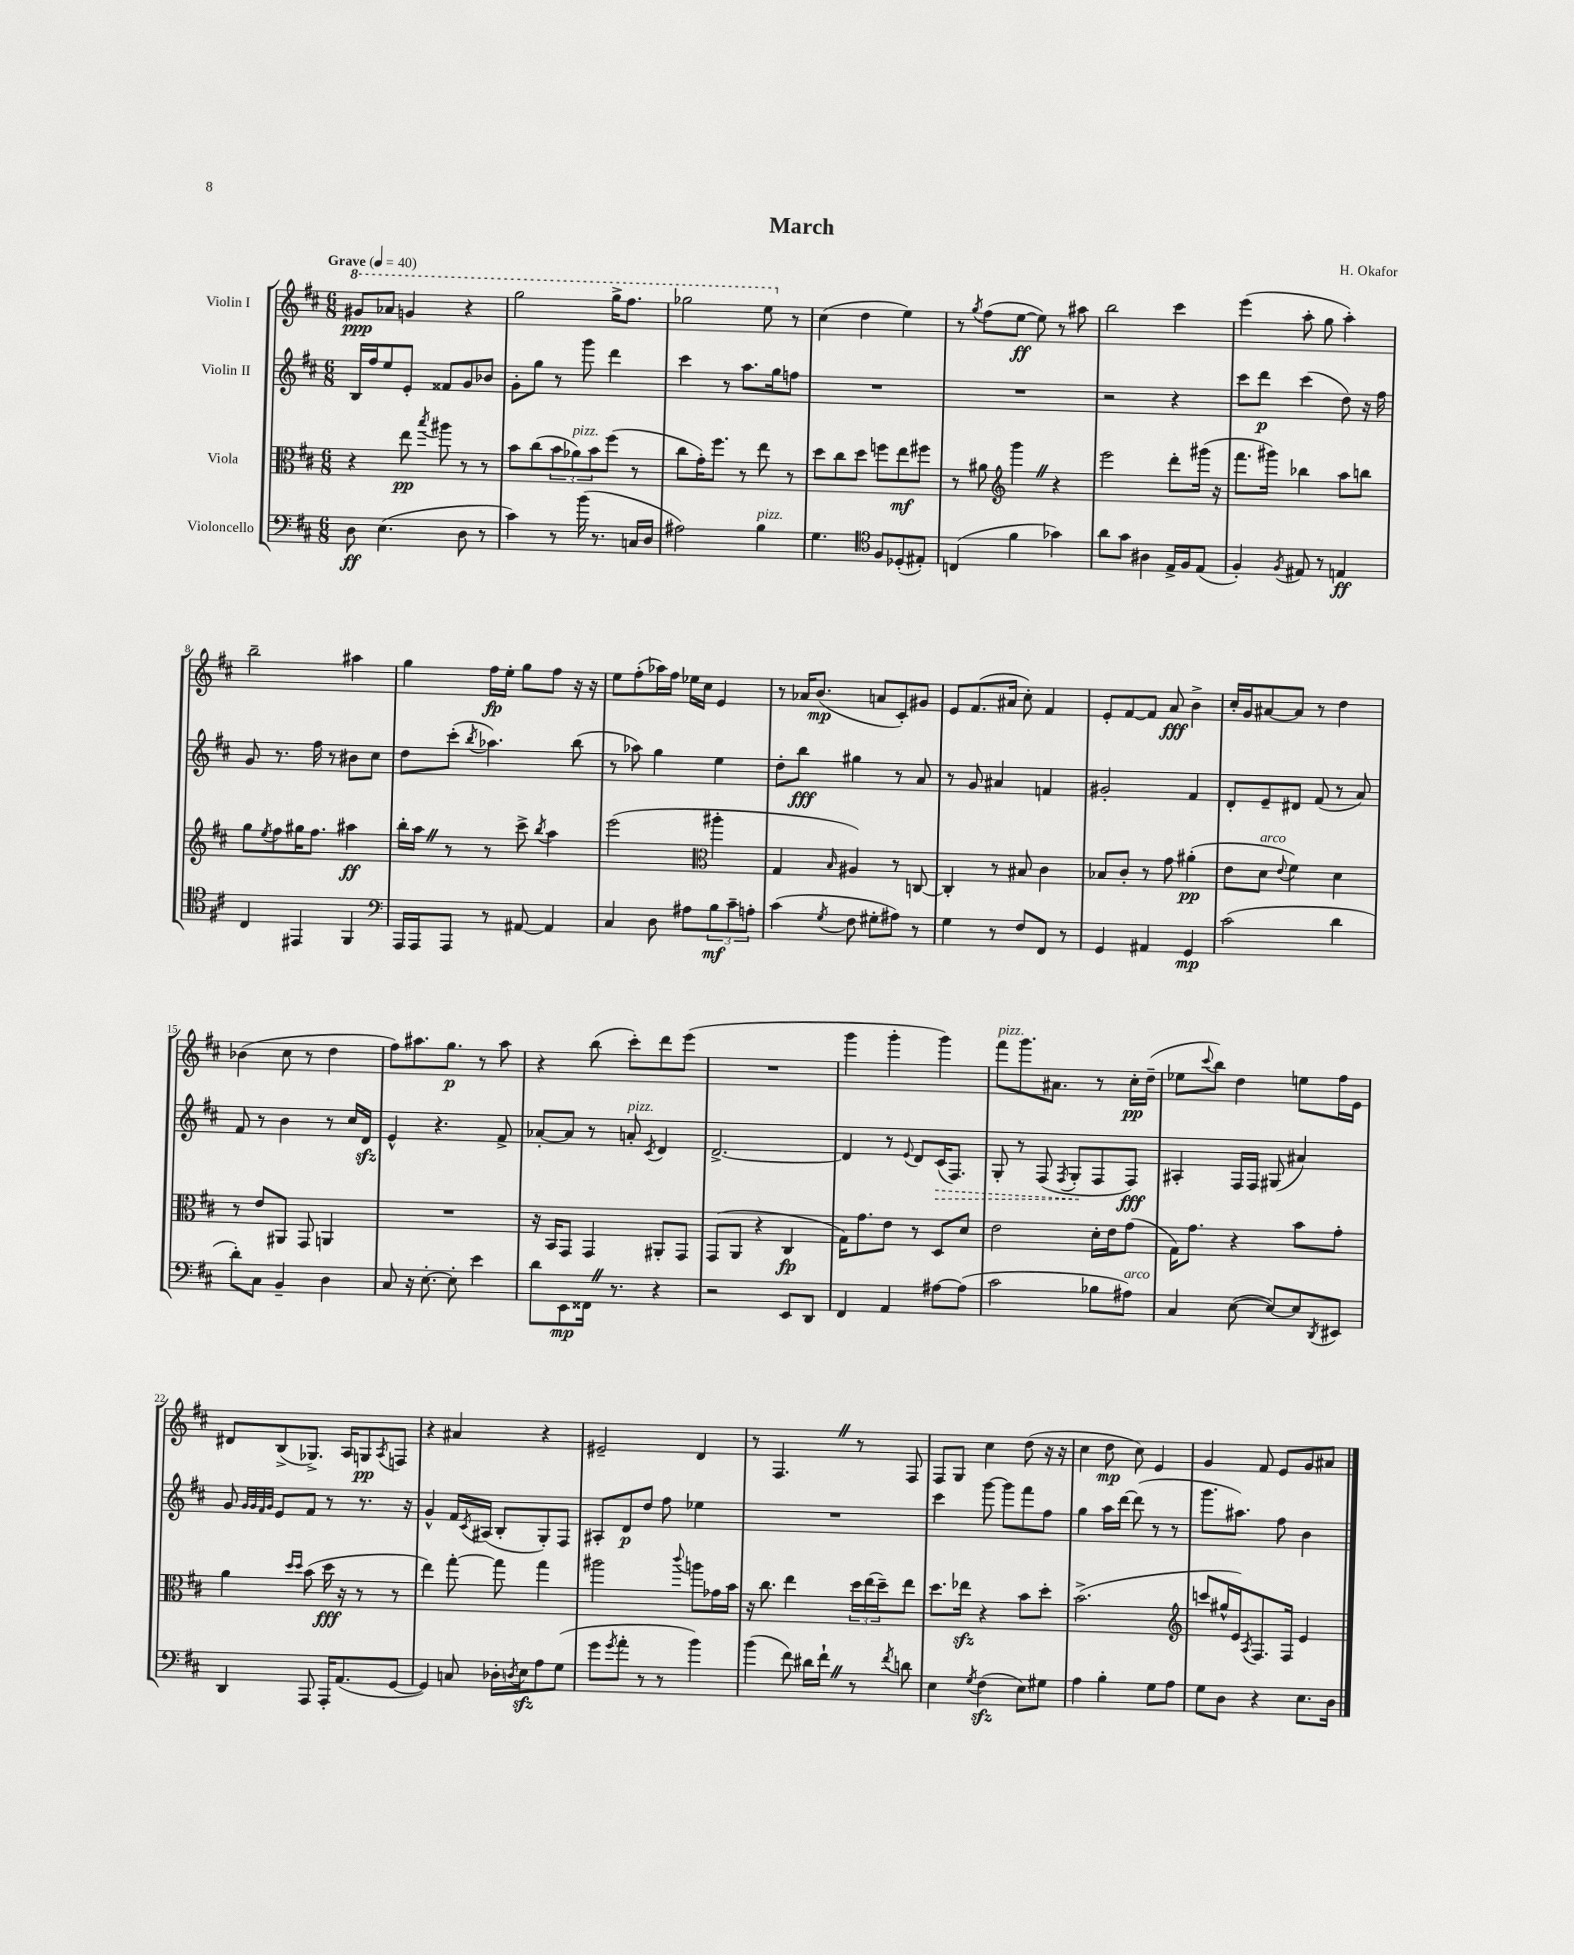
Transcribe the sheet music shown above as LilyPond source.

\header { title = "March" composer = "H. Okafor" }
<<
\new StaffGroup <<
\new Staff = "s0" \with { instrumentName = "Violin I" } {
    \clef treble \key d \major \numericTimeSignature \time 6/8 \tempo "Grave" 4 = 40
    \ottava #1 gis''8\ppp aes''8 g''4 r4 |
    g'''2 g'''16-> fis'''8. |
    ges'''2 e'''8 \ottava #0 r8 |
    cis''4( d''4 e''4) |
    r8 \acciaccatura { g''8 } fis''8( e''8~\ff e''8) r8 ais''8 |
    b''2 cis'''4 |
    e'''4( a''8-. g''8 a''4-.) |
    b''2-- ais''4 |
    g''4 fis''16\fp e''16-. g''8 fis''8 r16 r16 |
    e''8 fis''8-.( aes''16) fis''16 ees''16 cis''16 e'4 |
    r8 aes'16 b'8.\mp( a'8 cis'8-.) gis'8 |
    e'8 fis'8.( ais'16 cis''8-.) fis'4 |
    e'8-. fis'8~ fis'8 a'8\fff b'4-> |
    cis''16-. g'16 ais'8~ ais'8 r8 d''4 |
    bes'4( cis''8 r8 d''4 |
    fis''8) ais''8. g''8.\p r8 ais''8 |
    r4 b''8( cis'''8-.) d'''8 e'''8( |
    R2. |
    g'''4 g'''4-. g'''4) |
    fis'''8^\markup { \italic "pizz." } g'''8. ais'8. r8 cis''16-.\pp d''16--( |
    ees''8 \appoggiatura { cis'''8 } b''8) d''4 e''8 fis''16 e'16 |
    dis'8 b8->( ges8.->) a16 g8\pp \acciaccatura { a8 } f8 |
    r4 ais'4 r4 |
    eis'2-- d'4 |
    r8 fis4. \once \override BreathingSign.text = \markup { \musicglyph "scripts.caesura.straight" } \breathe r8 fis8 |
    fis8 g8 cis''4 d''8( r16 r16 |
    cis''4 d''8\mp cis''8) e'4 |
    g'4 fis'8 e'8 g'8 ais'8 \bar "|." |
}
\new Staff = "s1" \with { instrumentName = "Violin II" } {
    \clef treble \key d \major \numericTimeSignature \time 6/8
    b16 fis''16 e''8 e'8-. fisis'8 g'8 bes'8 |
    g'8-. g''8 r8 g'''8 d'''4 |
    cis'''4 r8 a''8. g''16 f''8 |
    R2. |
    R2. |
    r2 r4 |
    cis'''8 d'''8\p cis'''4( d''8) r16 fis''16 |
    g'8 r8. fis''16 r8 bis'8 cis''8 |
    d''8 cis'''8-.( \acciaccatura { b''8 } aes''4.) b''8( |
    r8 aes''8) g''4 e''4 |
    d''8-. b''8\fff gis''4 r8 a'8 |
    r8 g'8 ais'4 f'4 |
    gis'2-. fis'4 |
    d'8-. e'8-- dis'8 fis'8( r8 a'8) |
    fis'8 r8 b'4 r8 cis''16 d'16\sfz |
    e'4-^ r4. fis'8-> |
    aes'8~-. aes'8 r8 a'8-.^\markup { \italic "pizz." } \acciaccatura { cis'8 } d'4 |
    d'2.~-> |
    d'4 r8 \appoggiatura { e'8 } d'8 \once \override Hairpin.style = #'dashed-line cis'16\>( fis8.) |
    g8-. r8 fis8( \acciaccatura { fis8 } g8-.\! fis8 fis8\fff) |
    ais4-. fis16 fis16 gis8( ais'4) |
    g'8 \grace { g'32 g'32 fis'32 g'32 } e'8 fis'8 r8 r8. r16 |
    g'4-^ fis'16 \acciaccatura { cis'8 } ais16( b8-. g8-.) fis8 |
    ais8-. d'8\p d''8 fis''8 ees''4 |
    R2. |
    cis'''4 g'''8~ g'''8 fis'''8 fis''8 |
    g''4 a''16 d'''16~ d'''8( r8 r8 |
    g'''8. ais''8.) fis''8 b'4 \bar "|." |
}
\new Staff = "s2" \with { instrumentName = "Viola" } {
    \clef alto \key d \major \numericTimeSignature \time 6/8
    r4 e''8\pp \acciaccatura { b''8 } ais''8 r8 r8 |
    b'8 cis''8( \tuplet 3/2 { b'8 aes'8^\markup { \italic "pizz." }) b'8 } fis''8( r8 |
    cis''8 g'16-.) fis''8. r8 e''8 r8 |
    d''8 cis''8 d''8 f''8 e''8\mf fis''8 |
    r8 ais'8 \clef treble g'''4 \once \override BreathingSign.text = \markup { \musicglyph "scripts.caesura.straight" } \breathe r4 |
    e'''2 d'''8-. gis'''16( r16 |
    fis'''8. gis'''16) bes''4 a''8 b''8 |
    g''8 \acciaccatura { e''8 } fis''8 gis''16 fis''8. ais''4\ff |
    b''16-. a''16 \once \override BreathingSign.text = \markup { \musicglyph "scripts.caesura.straight" } \breathe r8 r8 cis'''8-> \acciaccatura { b''8 } a''4 |
    e'''2( \clef alto ais''4-. |
    g4 \grace { b16 } ais4) r8 c8~ |
    c4-. r8 bis8 cis'4 |
    bes8 cis'8-. r8 g'8 ais'4-.\pp( |
    e'8 d'8^\markup { \italic "arco" } \appoggiatura { e'8 } fis'4) d'4 |
    r8 e'8 ais,8 g,8 a,4 |
    R2. |
    r16 b,16 g,8 g,4 ais,8-. g,8 |
    g,8( a,8 r4 cis4\fp |
    g16) g'8. e'8 r8 d8 d'8 |
    e'2 d'16-. e'16 g'8( |
    g16) g'8. r4 b'8 g'8-. |
    a'4 \grace { d''16 d''16 } b'8( d''16\fff r16 r8 r8 |
    e''4) g''8~-. g''8 g''4 |
    ais''2 \appoggiatura { cis'''8 } a''8 ges'16 b'16 |
    r16 cis''8. e''4 \tuplet 3/2 { d''16 e''16( d''16--) } e''8 |
    d''8. ees''16\sfz r4 b'8 d''8-. |
    b'2.->( |
    \clef treble c'''8 gis''16-^ e'16) \acciaccatura { a8 } fis8. fis16 e'4 \bar "|." |
}
\new Staff = "s3" \with { instrumentName = "Violoncello" } {
    \clef bass \key d \major \numericTimeSignature \time 6/8
    d8\ff e4.( d8 r8 |
    cis'4) r8 b'16( r8. c16 d16 |
    ais2) b4^\markup { \italic "pizz." } |
    g4. \clef tenor fis8 des8-.( eis8-.) |
    c4( fis'4 ges'4) |
    a'8 g'8 ais4 e16-> fis16 e8( |
    fis4-.) \acciaccatura { fis8 } eis8 r8 e4\ff |
    cis4 eis,4 fis,4 |
    \clef bass a,,16 a,,16 a,,8 r8 ais,8~ ais,4 |
    cis4 d8 ais8 \tuplet 3/2 { b8\mf cis'8-- a8-. } |
    cis'4( \acciaccatura { g8 } fis8 gis8-. ais8) r8 |
    g4 r8 fis8 fis,8 r8 |
    g,4 ais,4 g,4\mp |
    cis'2( d'4 |
    d'8-.) cis8 b,4-- d4 |
    cis8 r16 e8.~-. e8-. e'4 |
    d'8 e,8\mp fisis,16 \once \override BreathingSign.text = \markup { \musicglyph "scripts.caesura.straight" } \breathe r8. r4 |
    r2 e,8 d,8 |
    fis,4 a,4 ais8~ ais8( |
    cis'2 bes8 ais8^\markup { \italic "arco" }) |
    cis4 e8~( e8~) e8 \acciaccatura { d,8 } eis,8 |
    d,4 a,,8 a,,16-. a,8.( g,8~ |
    g,4) c8 des16-. \acciaccatura { d8 } e16\sfz a8 g8( |
    g'8 \acciaccatura { g'8 } a'8-. r8 r8 b'4) |
    b'4( fis'8) dis'16 fis'16-! \once \override BreathingSign.text = \markup { \musicglyph "scripts.caesura.straight" } \breathe r8 \acciaccatura { fis'8 } d'8 |
    e4 \acciaccatura { g8 } fis4\sfz( e8) gis8 |
    a4 b4-. g8 a8 |
    g8 d8 r4 e8. d16 \bar "|." |
}
>>
>>
